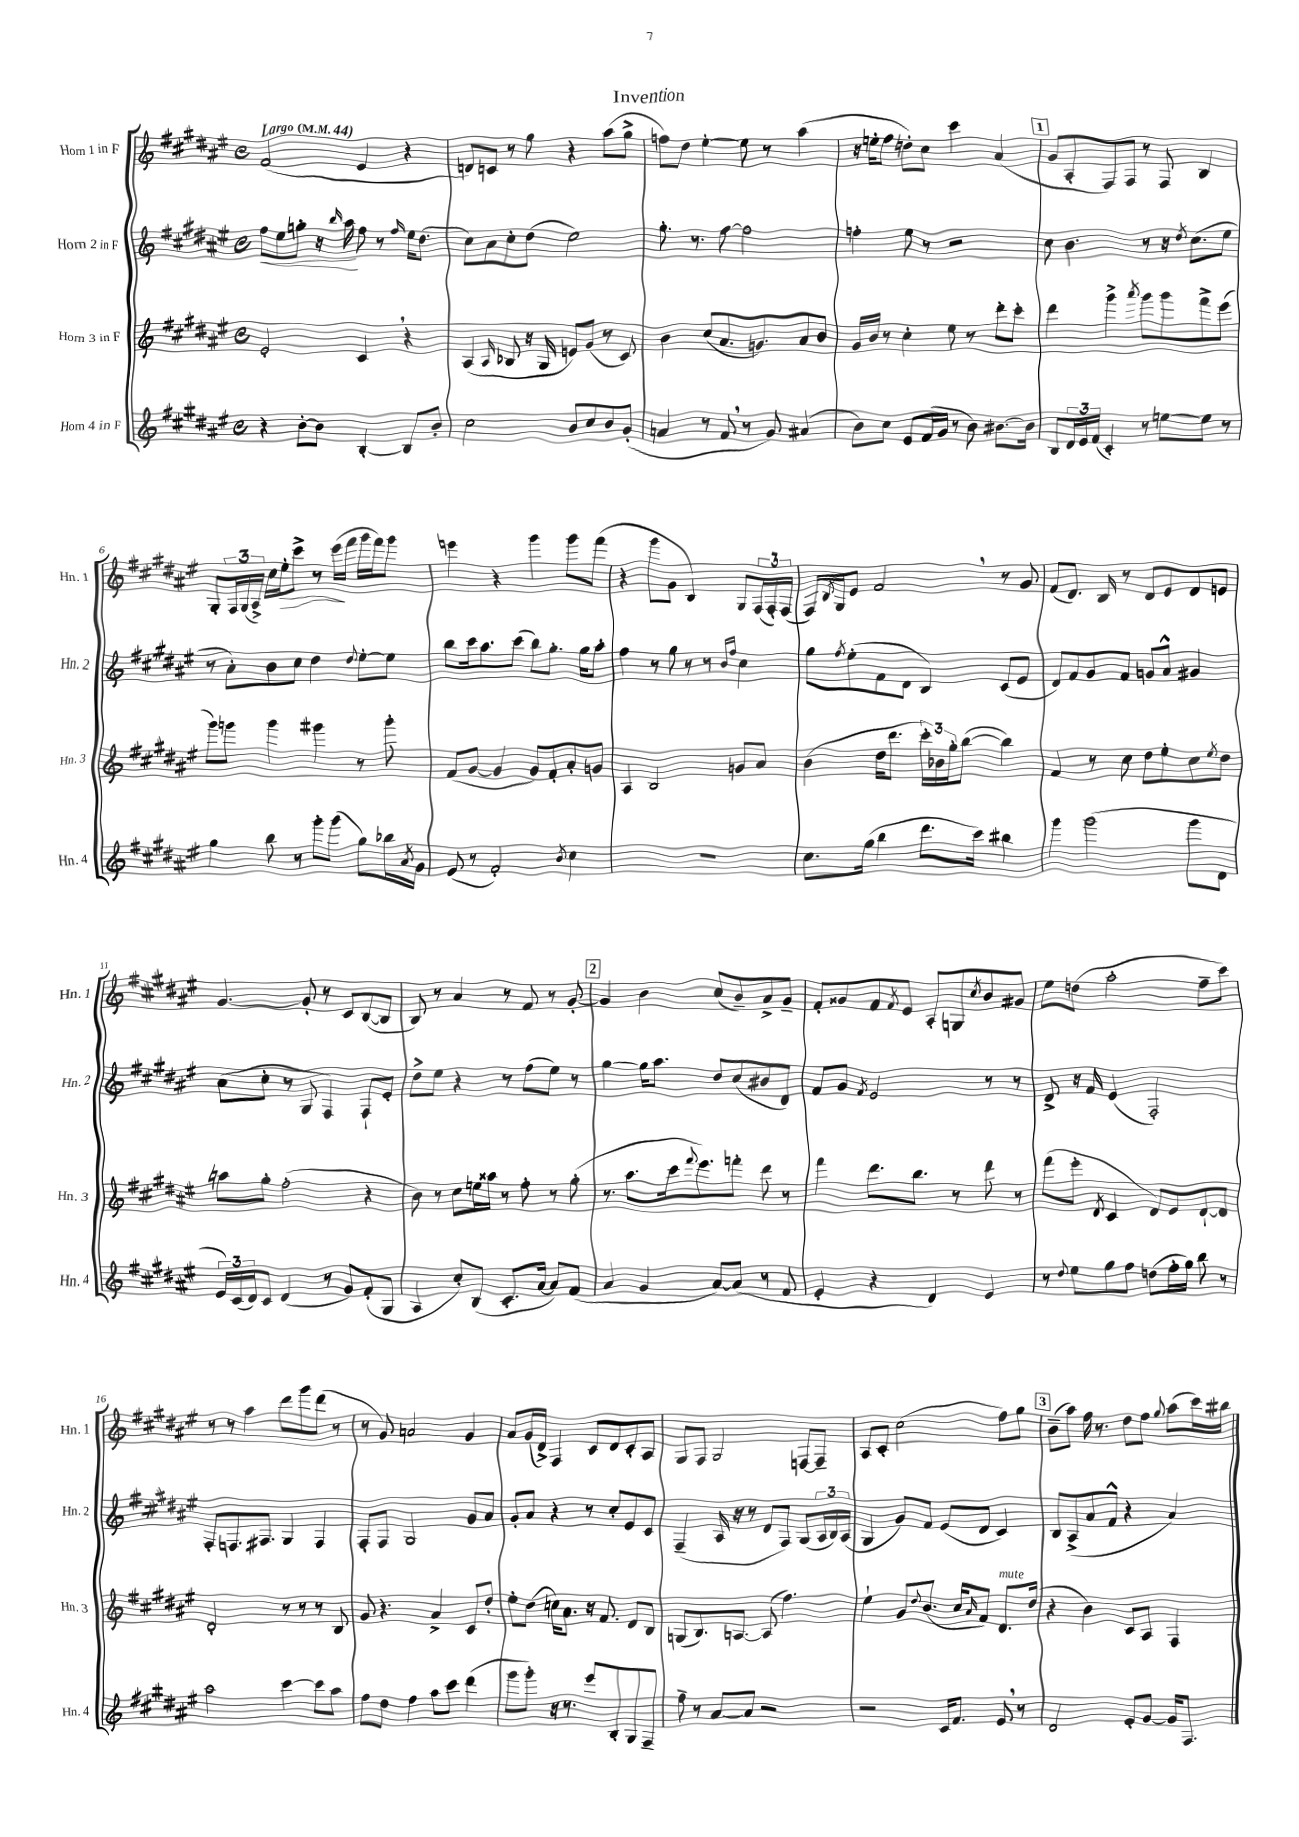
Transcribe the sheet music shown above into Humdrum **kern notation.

**kern	**kern	**kern	**dynam	**kern	**dynam
*part4	*part3	*part2	*part2	*part1	*part1
*staff4	*staff3	*staff2	*staff2	*staff1	*staff1
*I"Horn 4 in F	*I"Horn 3 in F	*I"Horn 2 in F	*	*I"Horn 1 in F	*
*I'Hn. 4	*I'Hn. 3	*I'Hn. 2	*	*I'Hn. 1	*
*clefG2	*clefG2	*clefG2	*	*clefG2	*
*k[f#c#g#d#a#e#]	*k[f#c#g#d#a#e#]	*k[f#c#g#d#a#e#]	*	*k[f#c#g#d#a#e#]	*
*M4/4	*M4/4	*M4/4	*	*M4/4	*
*met(c)	*met(c)	*met(c)	*	*met(c)	*
*MM44	*MM44	*MM44	*	*MM44	*
=1	=1	=1	=1	=1	=1
!	!	!	!	!LO:TX:a:B:t=Largo	!
!	!	!	!LO:HP:b	!	!
4r	2e#'/	8ff#\L	<	(2f#/	.
.	.	8ee#\	.	.	.
[8b'\L	.	8ggn'\J	.	.	.
8b\J]	.	16r	.	.	.
.	.	16qqbb/	.	.	.
.	.	16aa#\	.	.	.
[4B'/	4c#,/	8ff#\	[	4e#/	.
.	.	8r	.	.	.
.	.	16qqff#/	.	.	.
8B/L]	4r	16ee#\KL	.	4r	.
.	.	(8.dd#\J	.	.	.
8b'/J	.	.	.	.	.
=2	=2	=2	=2	=2	=2
2cc#\	(4A#/	8cc#\L)	.	8dn/L)	.
.	.	8a#\	.	8cn/J	.
.	16qqA#/	.	.	.	.
.	8B-X/	8cc#'\	.	8r	.
.	16r	(8dd#\J	.	8gg#\	.
.	16G#/	.	.	.	.
8b/L	8en/L)	2ee#\)	.	4r	.
8cc#/	(8g#/J	.	.	.	.
8b/	8r	.	.	(8aa#\L	.
(8g#'/J	8c#/)	.	.	8gg#^\J	.
=3	=3	=3	=3	=3	=3
4an/	4b\	8.gg#'\	.	8ffn\L)	.
.	.	.	.	8dd#\J	.
.	.	8.r	.	.	.
8r	(8cc#/L	.	.	[4ee#'\	.
8f#,/	8.a#/	[8ff#\	.	.	.
8r	.	2ff#\]	.	8ee#\]	.
.	8.gn/)	.	.	.	.
8g#/)	.	.	.	8r	.
(4a#X/	8a#/	.	.	(4aa#\	.
.	8b/J	.	.	.	.
=4	=4	=4	=4	=4	=4
8b\L)	16g#/LL	4ffn'\	.	16r	.
.	16b/JJ	.	.	16een'\KL	.
8cc#\J	8r	.	.	8ff#\J	.
8e#/L	4cc#'\	8ee#\	.	8ddn'\L)	.
(16f#/L	.	8r	.	8cc#\J	.
16g#/JJ	.	.	.	.	.
8r	8ee#\	2r	.	4ccc#\	.
8b\)	8r	.	.	.	.
[8.b#X\L	8ddd#'\L	.	.	(4a#/	.
.	8ccc#'\J	.	.	.	.
16b#\Jk]	.	.	.	.	.
!!LO:REH:place=s1:t=1
=5	=5	=5	=5	=5	=5
8B/L	4ddd#\	8cc#\	.	8g#/L	.
24d#/L	.	4.b\	.	8A#'/	.
24e#/	.	.	.	.	.
(24f#/JJ	.	.	.	.	.
4c#'/)	4ggg#^\	.	.	8F#/)	.
.	.	.	.	8F#/J	.
.	8qaaa#/	.	.	.	.
8r	8ggg#\L	8r	.	8r	.
[8een\L	8ggg#\	16r	.	8F#/	.
.	.	8qdd#/	.	.	.
.	.	(8.cc#\L	.	.	.
8ee\J]	8fff#^\	.	.	4B/	.
8r	(8eee#\J	8ee#\J	.	.	.
!!LO:LB:g=z
=6	=6	=6	=6	=6	=6
4gg#\	8ggg#\L)	8r	.	8G#'/L	.
.	8gggn\J	8a#'\L)	.	24F#/L	.
.	.	.	.	(24G#/	.
.	.	.	.	24A#^/JJ)	.
8bb\	4ggg\	8b\	.	16cc#\LL	.
!	!	!	!	!	!LO:HP:b
.	.	.	.	16ee#'\J	>
8r	.	8cc#\J	.	8ccc#^\J	.
8ggg#'\L	4ggg#X\	4dd#\	.	8r	.
(8ggg#\J	.	.	.	(16eee#\LL	.
.	.	.	.	16fff#\JJ	]
.	.	8qqdd#/	.	.	.
8gg#\L)	8r	[8ee#'\L	.	16ggg#\LL	.
.	.	.	.	16fff#\J)	.
16bb-X\L	8ggg#'\	8ee#\J]	.	8ggg#\J	.
8qa#/	.	.	.	.	.
16g#\JJ	.	.	.	.	.
=7	=7	=7	=7	=7	=7
(8e#/	(8f#/L	8bb\L	.	4eeen\	.
8r	[8g#/J	16ccc#\k	.	.	.
.	.	8.aa#\	.	.	.
2f#'/)	4g#/]	.	.	4r	.
.	.	(8ccc#\J	.	.	.
.	8g#/L)	8bb\L)	.	4ggg#\	.
.	8f#'/	8.gg#'\J	.	.	.
8qb/	.	.	.	.	.
4cc#\	8a#'/	.	.	8ggg#\L	.
.	.	16gg#\KL	.	.	.
.	8gn/J	8aa#'\J	.	(8fff#\J	.
=8	=8	=8	=8	=8	=8
1r	4A#/	4ff#\	.	4r	.
.	2B/	8r	.	8ggg#\L	.
.	.	8gg#\	.	8g#\J	.
.	.	8r	.	4B/)	.
.	.	8r	.	.	.
.	.	16qqb/LL	.	.	.
.	.	16qqff#/JJ	.	.	.
.	8gn/L	4cc#\	.	8G#/L	.
.	8a#/J	.	.	(24F#/L	.
.	.	.	.	24F#'/)	.
.	.	.	.	(24F#/JJ	.
=9	=9	=9	=9	=9	=9
8.cc#\L	(4b\	8gg#\L	.	16F#/LL)	.
.	.	.	.	8qB/	.
.	.	.	.	16G#/J	.
.	.	8qff#/	.	.	.
.	.	(8ee#'\	.	8e#/J	.
(16gg#\Jk	.	.	.	.	.
4bb\	16dd#\KL	8f#\	.	2f#,/	.
.	8.ddd#\J	.	.	.	.
.	.	8d#\J	.	.	.
8.ddd#\L	24ccc#'\LL)	4B/)	.	.	.
.	24b-X\	.	.	.	.
.	24gg#'\J	.	.	.	.
.	([8bb\J	.	.	.	.
16ccc#\Jk)	.	.	.	.	.
4bb#X\	4bb\])	(8c#/L	.	8r	.
.	.	8e#/J	.	8g#/	.
=10	=10	=10	=10	=10	=10
4ggg#\	4f#/	8d#/L)	.	(8f#/L	.
.	.	8f#/	.	8.d#/J)	.
(2ggg#\	8r	8g#/	.	.	.
.	.	.	.	16B/	.
.	8cc#\	8f#/J	.	8r	.
.	8dd#\L	8gn/L	.	8d#/L	.
.	8ee#'\	8a#^^/J	.	8e#/	.
8ggg#\L	8cc#\	4g#X/	.	8d#/	.
.	8qee#/	.	.	.	.
8d#\J	8dd#\J	.	.	8en/J	.
!!LO:LB:g=z
=11	=11	=11	=11	=11	=11
24e#/LL)	8aan\L	(8a#\L	.	[4.g#/	.
(24c#/	.	.	.	.	.
24d#/J)	.	.	.	.	.
8c#/J	8gg#'\J	8cc#'\J	.	.	.
(4d#/	(2ff#'\	8r	.	.	.
.	.	8G#/	.	8g#'/]	.
8r	.	4F#/)	.	8r	.
8g#/L)	.	.	.	8c#/L	.
(8f#'/	4r	8F#`/L	.	([8B/	.
8G#/J	.	8e#'/J	.	8B/J]	.
=12	=12	=12	=12	=12	=12
4A#/	8b\)	8dd#^\L	.	8B/)	.
.	8r	8ee#\J	.	8r	.
8cc#'/L)	8cc#\L	4r	.	4a#/	.
(8B/J	16een\L	.	.	.	.
.	16aa##X\JJ	.	.	.	.
8.c#'/L	8r	8r	.	8r	.
.	8ff#'\	(8ff#\L	.	8f#/	.
[16a#/Jk	.	.	.	.	.
8a#/L])	8r	8ee#\J)	.	8r	.
(8f#/J	(8gg#'\	8r	.	[8g#'/	.
!!LO:REH:place=s1:t=2
=13	=13	=13	=13	=13	=13
4a#/	8.r	[4gg#\	.	4g#/]	.
.	8.aa#\L	.	.	.	.
4g#/	.	16gg#\KL]	.	4b\	.
.	.	8.aa#\J	.	.	.
.	16ccc#\k	.	.	.	.
.	8qqfff#/	.	.	.	.
.	8.eee#\)	.	.	.	.
[8a#/L)	.	8dd#/L	.	(8cc#/L	.
(8a#/J]	8fffn'\J	(8cc#/	.	8b~/)	.
8r	8ddd#\	8b#X/	.	8a#^/	.
8f#/	8r	8d#/J)	.	8g#~/J	.
=14	=14	=14	=14	=14	=14
4e#'/	4fff#\	8f#/L	.	8f#'/L	.
.	.	8g#/J	.	8g##X/	.
.	.	8qf#/	.	.	.
4r	8.ddd#\L	2e#/	.	8f#/	.
.	.	.	.	8qf#/	.
.	.	.	.	8e#/J	.
.	8.bb\J	.	.	.	.
4d#/)	.	.	.	8A#'/L	.
.	8r	.	.	8Gn/	.
.	.	.	.	8qcc#/	.
4e#/	8ddd#\	8r	.	8b/	.
.	8r	8r	.	8g#X/J	.
=15	=15	=15	=15	=15	=15
8r	(8fff#\L	8d#^/	.	8ee#\L	.
8qqdd#/	.	.	.	.	.
8ee#\L	8eee#'\J	16r	.	(8ddn\J	.
.	.	16f#/	.	.	.
.	8qd#/	.	.	.	.
8gg#\	4c#/	(4e#/	.	2aa#'\	.
8ff#\J	.	.	.	.	.
(8ddn\L	8d#/L)	2F#'/)	.	.	.
16ff#'\L	8e#/	.	.	.	.
16gg#\JJ)	.	.	.	.	.
8bb\	[8d#`/	.	.	8ff#~\L	.
8r	8d#/J]	.	.	8ccc#\J)	.
!!LO:LB:g=z
=16	=16	=16	=16	=16	=16
2aa#\	2d#'/	8F#'/L	.	8r	.
.	.	8.Fn/	.	8r	.
.	.	.	.	4aa#\	.
.	.	8.F#X/J	.	.	.
[4ccc#\	8r	4G#/	.	8ddd#\L	.
.	8r	.	.	8ggg#\	.
8ccc#\L]	8r	4F#/	.	(8ddd#\J	.
8aa#\J	8B/	.	.	8r	.
=17	=17	=17	=17	=17	=17
8ff#\L	8g#/	8F#'/L	.	8r	.
8dd#\J	4.r	8F#/J	.	8g#/)	.
4ff#\	.	2G#/	.	2an/	.
8aa#\L	4a#^/	.	.	.	.
8ccc#\J	.	.	.	.	.
(4ddd#\	8c#/L	8g#/L	.	4g#/	.
.	8dd#'/J	8a#/J	.	.	.
=18	=18	=18	=18	=18	=18
8ggg#\L	8ee#'\L	8g#'/L	.	8a#/L	.
8ggg#'\J)	(8dd#\J	8a#/J	.	(16g#/L	.
.	.	.	.	16d#^/JJ)	.
16r	16ccn\KL)	4r	.	4F#/	.
8.r	8.a#\J	.	.	.	.
8eee#/L	16r	8r	.	8c#/L	.
.	8.f#/	.	.	.	.
8B'/	.	8cc#'/L	.	8d#/	.
8G#/	8d#/L	8e#/	.	8c#'/	.
8F#~/J	8B/J	8c#/J	.	8A#/J	.
=19	=19	=19	=19	=19	=19
8ff#~\	(8Gn/L	(4F#~/	.	8G#/L	.
8r	8.B/)	.	.	8F#/J	.
[8a#/L	.	16A#/	.	2G#/	.
.	[8.An/J	16r	.	.	.
8a#/J]	.	8r	.	.	.
2r	(8A/]	8d#/L	.	.	.
.	4.ff#\)	8F#/J)	.	.	.
.	.	(8G#/L	.	[8Fn/L	.
.	.	24A#/L	.	8F~/J]	.
.	.	24B/)	.	.	.
.	.	(24A#/JJ	.	.	.
=20	=20	=20	=20	=20	=20
2r	4ee#`\	4G#/	.	8A#/L	.
.	.	.	.	8c#'/J	.
.	8g#/L	8g#/L)	.	(2cc#\	.
.	8qqdd#/	.	.	.	.
.	(8.b/J	8f#/J	.	.	.
16c#/KL	.	(8e#/L	.	.	.
8.f#/J	16cc#/KL	.	.	.	.
.	16qqa#/	.	.	.	.
.	8f#/J)	8d#/J	.	.	.
!	!LO:TX:a:i:t=mute	!	!	!	!
8e#,/	8.d#/L	4c#/)	.	8ff#\L)	.
8r	.	.	.	8gg#\J	.
.	(16dd#/Jk	.	.	.	.
!!LO:REH:place=s1:t=3
=21	=21	=21	=21	=21	=21
2d#/	4r	8B/L	.	(8b~\L	.
.	.	(8A#^/	.	8aa#\J)	.
.	4b\)	8a#/	.	16ff#\	.
.	.	.	.	8.r	.
.	.	8f#^^/J	.	.	.
8e#'/L	8c#/L	4r	.	8dd#\L	.
[8g#/J	8A#/J	.	.	8ff#\J	.
.	.	.	.	8qqgg#/	.
16g#/KL]	4F#/	4a#/)	.	(8aa#\L	.
8.F#/J	.	.	.	.	.
.	.	.	.	16ccc#\L)	.
.	.	.	.	16bb#X\JJ	.
==	==	==	==	==	==
*-	*-	*-	*-	*-	*-
